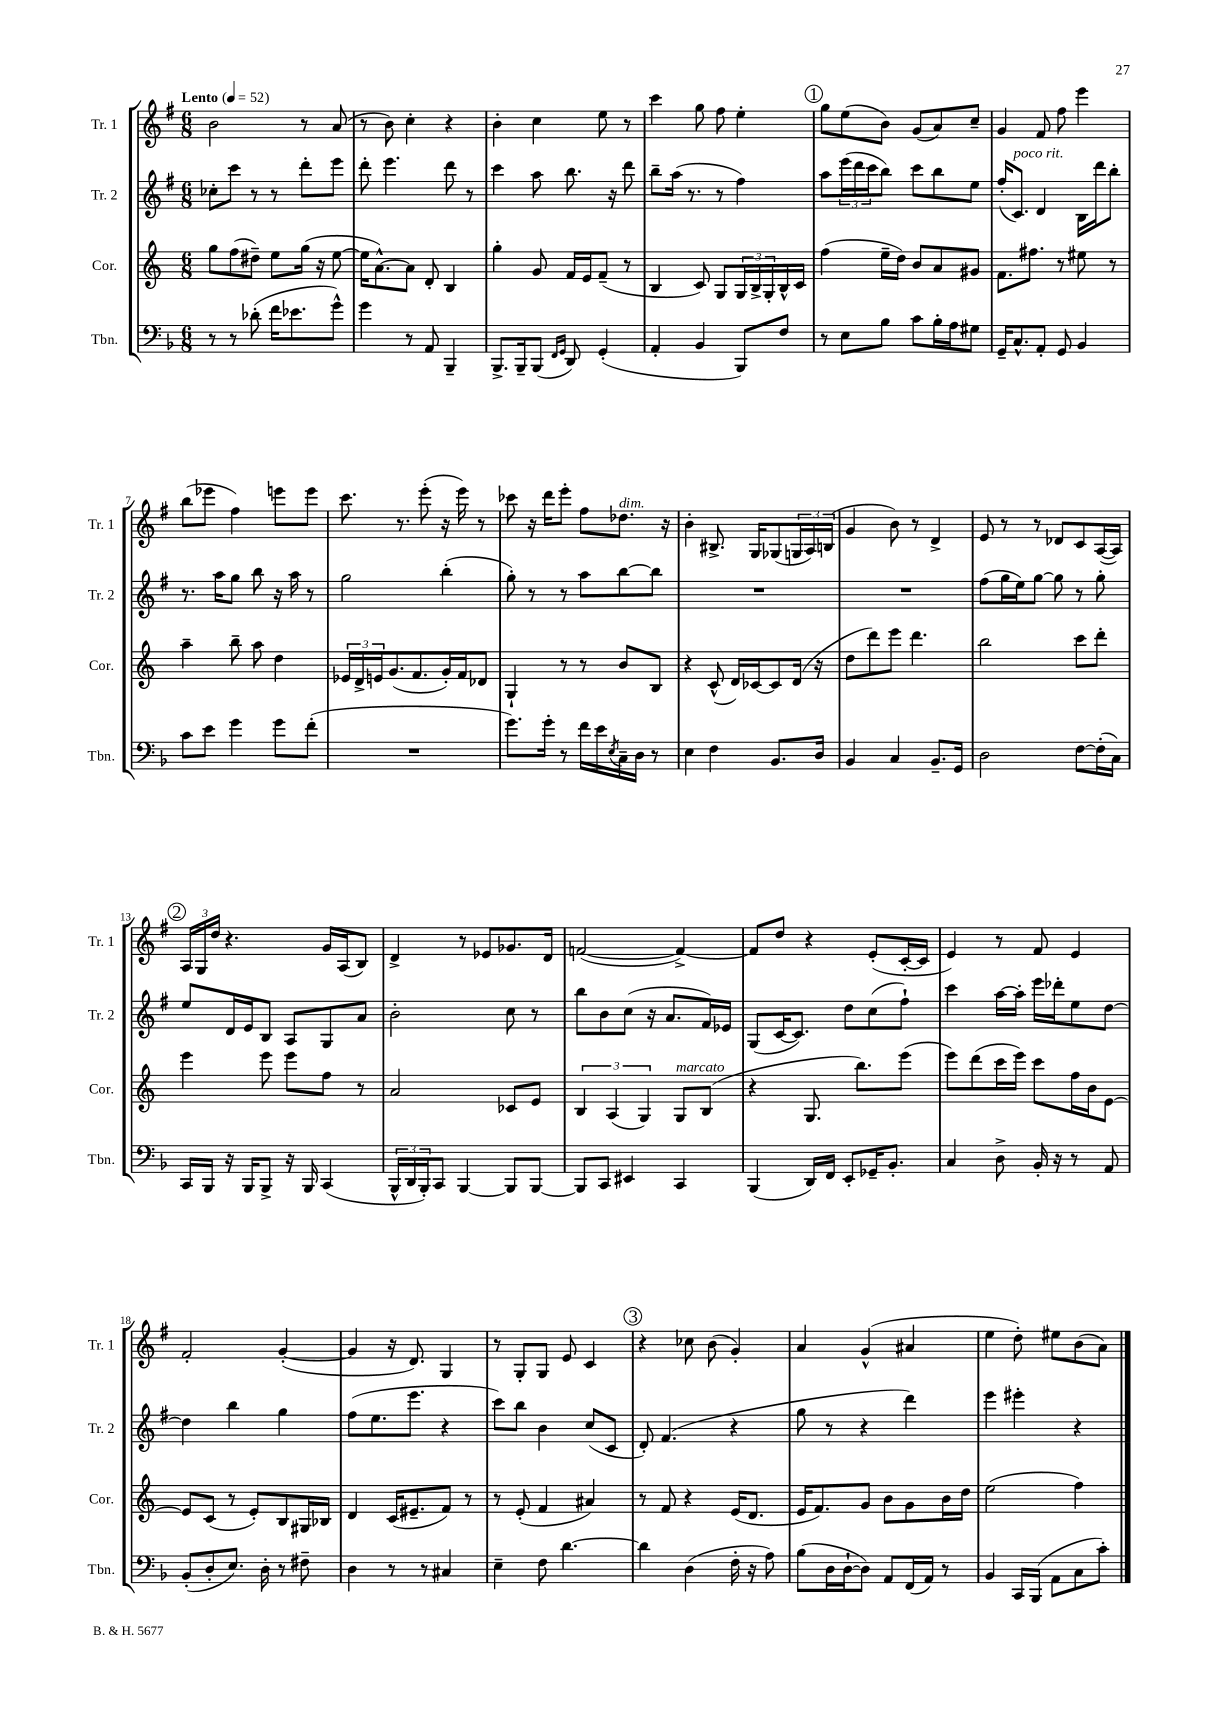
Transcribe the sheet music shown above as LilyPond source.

<<
\new StaffGroup <<
\new Staff = "s0" \with { instrumentName = "Tr. 1" shortInstrumentName = "Tr. 1" } {
    \clef treble \key g \major \numericTimeSignature \time 6/8 \tempo "Lento" 4 = 52
    b'2 r8 a'8( |
    r8 b'8) c''4-. r4 |
    b'4-. c''4 e''8 r8 |
    c'''4 g''8 fis''8 e''4-. |
    \mark \markup { \circle "1" } g''8 e''8( b'8) g'8( a'8) c''8-- |
    g'4 fis'8 fis''8 e'''4 |
    b''8( ees'''8 fis''4) e'''8 e'''8 |
    c'''8. r8. e'''8-.( r16 e'''16) r8 |
    ces'''8 r16 d'''16 e'''8-. fis''8 des''8.^\markup { \italic "dim." } r16 |
    b'4-. bis8.-> g16 ges8( \tuplet 3/2 { g16 a16) b16( } |
    g'4 b'8) r8 d'4-> |
    e'8 r8 r8 des'8 c'8 a16~( a16) |
    \mark \markup { \circle "2" } \tuplet 3/2 { a16 g16 d''16 } r4. g'16 a16( b8) |
    d'4-> r8 ees'8 ges'8. d'16 |
    f'2~( f'4~->) |
    f'8 d''8 r4 e'8-.( c'16~-. c'16 |
    e'4) r8 fis'8 e'4 |
    fis'2-. g'4~-.( |
    g'4 r16 d'8.) g4 |
    r8 g8-. g8 e'8 c'4 |
    \mark \markup { \circle "3" } r4 ces''8 b'8( g'4-.) |
    a'4 g'4-^( ais'4 |
    e''4 d''8-.) eis''8 b'8( a'8) \bar "|." |
}
\new Staff = "s1" \with { instrumentName = "Tr. 2" shortInstrumentName = "Tr. 2" } {
    \clef treble \key g \major \numericTimeSignature \time 6/8
    ces''8-. c'''8 r8 r8 d'''8-. e'''8 |
    d'''8-. e'''4. d'''8 r8 |
    c'''4 a''8 b''8. r16 d'''8 |
    b''8-- a''16( r8. r8 fis''4) |
    \mark \markup { \circle "1" } a''8 \tuplet 3/2 { e'''16( d'''16 c'''16 } b''8) c'''8 b''8 e''8 |
    fis''16-.( c'8.^\markup { \italic "poco rit." }) d'4 b16 d'''16 b''8-. |
    r8. a''16 g''8 b''8 r16 a''16 r8 |
    g''2 b''4-.( |
    g''8-.) r8 r8 a''8 b''8~ b''8 |
    R2. |
    R2. |
    fis''8( g''16 e''16) g''8~ g''8 r8 g''8-. |
    \mark \markup { \circle "2" } e''8 d'16 e'16 b8 a8 g8 a'8 |
    b'2-. c''8 r8 |
    b''8 b'8 c''8( r16 a'8. fis'16) ees'16 |
    g8( c'16~ c'8.) d''8 c''8( fis''8-!) |
    c'''4 a''16~ a''16-. e'''16 des'''16-. e''8 d''8~ |
    d''4 b''4 g''4 |
    fis''8( e''8. e'''8. r4 |
    c'''8) b''8 b'4 c''8( c'8 |
    \mark \markup { \circle "3" } d'8-.) fis'4.( r4 |
    g''8 r8 r4 d'''4) |
    e'''4 eis'''4-. r4 \bar "|." |
}
\new Staff = "s2" \with { instrumentName = "Cor." shortInstrumentName = "Cor." } {
    \clef treble \key c \major \numericTimeSignature \time 6/8
    g''8 f''8( dis''8--) e''8 g''16( r16 e''8~ |
    e''16 a'8.~-^) a'8 d'8-. b4 |
    g''4-. g'8 f'16 e'16 f'8--( r8 |
    b4 c'8) g8 \tuplet 3/2 { g16 b16-> g16-. } b16-^ c'16 |
    \mark \markup { \circle "1" } f''4( e''16-- d''16) b'8 a'8 gis'8 |
    f'8. fis''8. r8 eis''8 r8 |
    a''4-- b''8-- a''8 d''4 |
    \tuplet 3/2 { ees'16 d'16-> e'16 } g'8.( f'8. g'16-.) f'16 des'8 |
    g4-! r8 r8 b'8 b8 |
    r4 c'8-^( d'16) ces'16~ ces'8 d'16( r16 |
    d''8 d'''8) e'''8 d'''4. |
    b''2 c'''8 d'''8-. |
    \mark \markup { \circle "2" } e'''4 e'''8 e'''8 f''8 r8 |
    a'2 ces'8 e'8 |
    \tuplet 3/2 { b4 a4( g4) } g8^\markup { \italic "marcato" } b8( |
    r4 g8. b''8.) e'''8( |
    e'''8) d'''8( c'''16 e'''16) c'''8 f''16 b'16 e'8~ |
    e'8 c'8( r8 e'8-.) b8 gis16 bes16 |
    d'4 c'16( eis'8.-- f'8) r8 |
    r8 e'8-.( f'4 ais'4) |
    \mark \markup { \circle "3" } r8 f'8 r4 e'16( d'8. |
    e'16 f'8.) g'8 b'8 g'8 b'16 d''16 |
    e''2( f''4) \bar "|." |
}
\new Staff = "s3" \with { instrumentName = "Tbn." shortInstrumentName = "Tbn." } {
    \clef bass \key f \major \numericTimeSignature \time 6/8
    r8 r8 des'8-.( f'16 ees'8. g'8-^) |
    g'4 r8 a,8 bes,,4-- |
    bes,,8.-> bes,,16-- bes,,8( \grace { f,16 g,16 } d,8) g,4-.( |
    a,4-. bes,4 bes,,8) f8 |
    \mark \markup { \circle "1" } r8 e8 bes8 c'8 bes16-. a16 gis8 |
    g,16-- c8.-^ a,8-. g,8 bes,4 |
    c'8 e'8 g'4 g'8 f'8-.( |
    R2. |
    g'8.) g'16-. r8 f'16 e'16 \acciaccatura { e8 } c16-- d16 r8 |
    e4 f4 bes,8. d16 |
    bes,4 c4 bes,8.-- g,16 |
    d2 f8~ f16-.( c16) |
    \mark \markup { \circle "2" } c,16 bes,,16 r16 bes,,16 bes,,8-> r16 bes,,16 c,4( |
    \tuplet 3/2 { bes,,16-^ d,16 bes,,16-.) } c,8 bes,,4~ bes,,8 bes,,8~ |
    bes,,8 c,8 eis,4 c,4 |
    bes,,4( d,16) f,16 e,8-. ges,16-- bes,8.-. |
    c4 d8-> bes,16-. r16 r8 a,8 |
    bes,8-.( d8-. e8.) d16-. r8 fis8-- |
    d4 r8 r8 cis4 |
    e4-- f8 d'4.~ |
    \mark \markup { \circle "3" } d'4 d4( f16-. r16 a8) |
    bes8( d16 d16~-! d8) a,8 f,16( a,16) r8 |
    bes,4 c,16 bes,,16( a,8 c8 c'8-.) \bar "|." |
}
>>
>>
